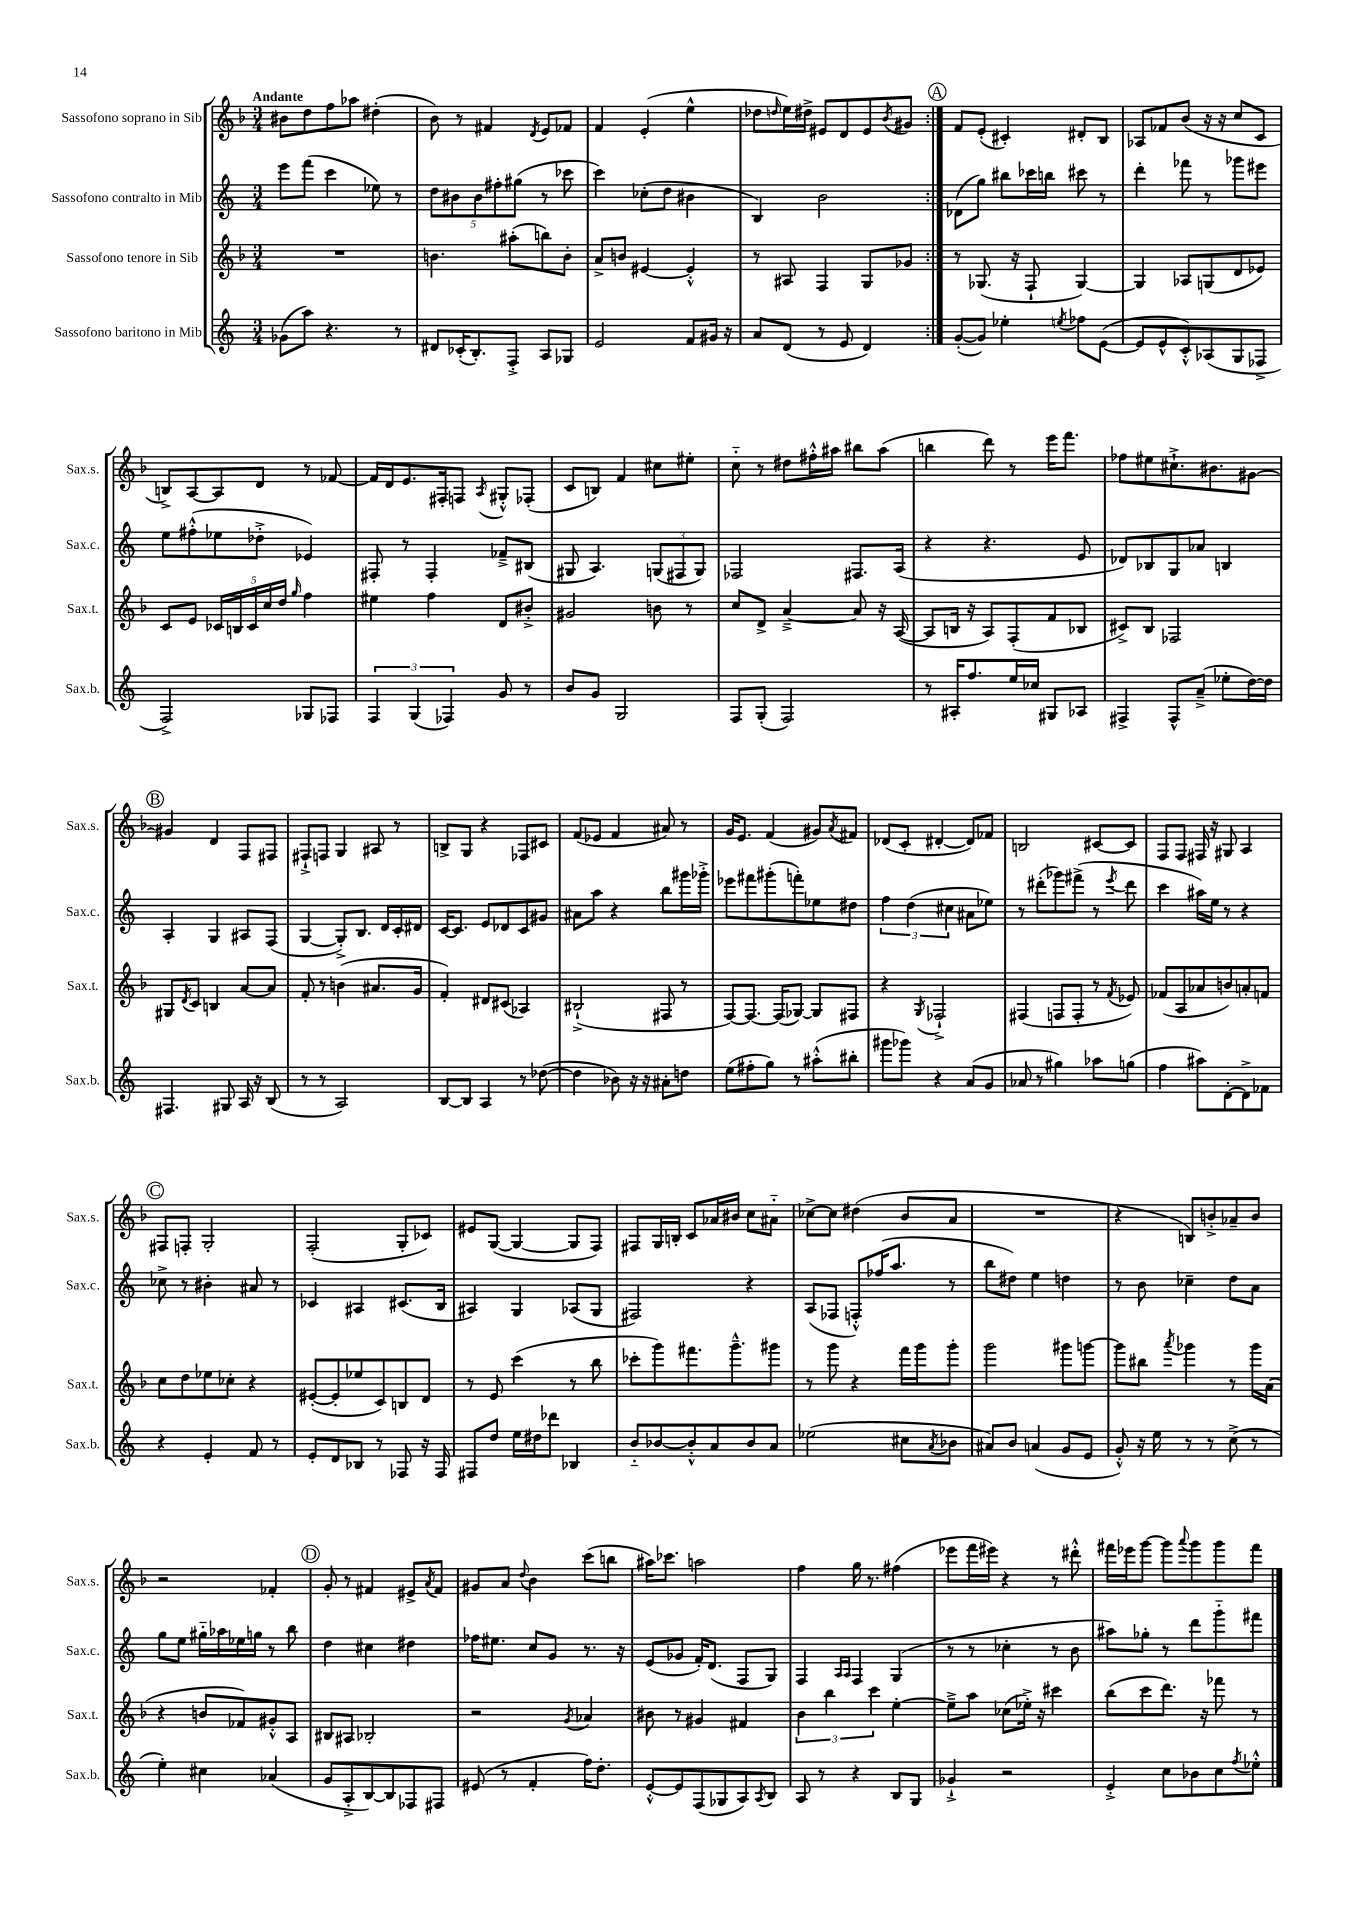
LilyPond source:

<<
\new StaffGroup <<
\new Staff = "s0" \with { instrumentName = "Sassofono soprano in Sib" shortInstrumentName = "Sax.s." } {
    \clef treble \key f \major \numericTimeSignature \time 3/4 \tempo "Andante"
    \repeat volta 2 { bis'8 d''8 f''8 aes''8 dis''4-.( |
    bes'8) r8 fis'4 \acciaccatura { d'8 } e'8 fes'8 |
    f'4 e'4-.( e''4-^ |
    des''8 \grace { d''16 } e''16) dis''16-> eis'8 d'8 eis'8 \acciaccatura { bes'8 } gis'8 | }
    \mark \markup { \circle "A" } f'8 e'8-.( cis'4-.) dis'8-. bes8 |
    aes8 fes'8 bes'8( r16 r16 c''8 c'8 |
    b8->) a8~ a8 d'8 r8 fes'8~ |
    fes'16 d'16 e'8. fis16-. f8 \acciaccatura { a8 } gis8-.-^ fes8-.( |
    c'8 b8) f'4 cis''8 eis''8-. |
    c''8-_ r8 dis''8 fis''16-.-^ ais''16 bis''8 ais''8( |
    b''4 d'''8) r8 e'''16 f'''8. |
    fes''8 eis''8 cis''8.-!-> bis'8. gis'8~ |
    \mark \markup { \circle "B" } gis'4 d'4 f8 fis8 |
    fis8-!-> f8 g4 ais8 r8 |
    b8-> g8 r4 fes8 cis'8 |
    f'8( ees'8 f'4 ais'8) r8 |
    g'16 e'8. f'4( gis'8) \acciaccatura { a'8 } fis'8 |
    des'8( c'8-. dis'4~-. dis'8) fes'8 |
    b2 cis'8~ cis'8 |
    f8 f8 fis16 r16 gis8 a4 |
    \mark \markup { \circle "C" } fis8 f8-. g2-. |
    f2-.( g8-. ces'8) |
    eis'8 g8~( g4~ g8 f8) |
    fis8 g16 b16-. c'8 aes'16 bis'16 c''8 ais'8-_ |
    ces''8~-> ces''8 dis''4( bes'8 a'8 |
    R2. |
    r4 b8) b'8-.-> aes'8-- b'8 |
    r2 fes'4-. |
    \mark \markup { \circle "D" } g'8-. r8 fis'4 eis'8-> \acciaccatura { a'8 } fis'8 |
    gis'8 a'8 \appoggiatura { d''8 } bes'4 c'''8( b''8 |
    ais''16) ces'''8. a''2 |
    f''4 g''16 r8. fis''4( |
    ees'''8 f'''16 eis'''16) r4 r8 dis'''8-.-^ |
    fis'''16 ees'''16 g'''8~ g'''8 \appoggiatura { a'''8 } g'''8 g'''8 fis'''8 \bar "|." |
}
\new Staff = "s1" \with { instrumentName = "Sassofono contralto in Mib" shortInstrumentName = "Sax.c." } {
    \clef treble \key c \major \numericTimeSignature \time 3/4
    \repeat volta 2 { e'''8 f'''8( c'''4 ees''8) r8 |
    \tuplet 5/4 { d''8 bis'8 bis'8 fis''8-. gis''8( } r8 ces'''8 |
    c'''4) ces''8-.( d''8 bis'4 |
    b4) b'2 | }
    \mark \markup { \circle "A" } des'8( g''8) bis''8 ces'''16 b''16 cis'''8 r8 |
    d'''4-. fes'''8 r8 ges'''8 eis'''8 |
    e''8 fis''8-.-^( ees''8 des''8-.-> ees'4) |
    fis8-. r8 fis4-. fes'8---> bis8( |
    gis8 a4.) \tuplet 3/2 { g8( fis8 g8) } |
    fes2 fis8. a16( |
    r4 r4. e'8 |
    des'8) bes8 g8 aes'8 b4 |
    \mark \markup { \circle "B" } a4-. g4 ais8 f8( |
    g4~ g8-.->) b8. d'16 c'16-. dis'16 |
    c'16~ c'8. e'8 des'8 c'8 gis'8 |
    ais'8 a''8 r4 b''8 gis'''16 ges'''16-.-> |
    ees'''8 fis'''8 gis'''8-.( f'''8-.) ees''8 dis''8 |
    \tuplet 3/2 { f''4 d''4( cis''4 } ais'8 ees''8) |
    r8 dis'''8-.( ges'''8) fis'''8->( r8 \acciaccatura { e'''8 } dis'''8 |
    c'''4 ais''16) e''16 r8 r4 |
    \mark \markup { \circle "C" } ces''8-> r8 bis'4-. ais'8 r8 |
    ces'4 ais4 cis'8.( b16 |
    ais4) g4 aes8( g8 |
    fis2) r4 |
    a8( fes8 f8-.-^) fes''16( a''8. r8 |
    b''8 dis''8) e''4 d''4 |
    r8 b'8 ces''4-- d''8 a'8 |
    g''8 e''8 gis''16-_ aes''16 ees''16 g''16 r8 b''8 |
    \mark \markup { \circle "D" } d''4 cis''4 dis''4 |
    fes''16 eis''8. c''8 g'8 r8. r16 |
    e'8( ges'8 f'16-.) d'8.( f8 g8) |
    f4 \grace { a16 a16 } f4 g4( |
    r8 r8 ces''4-. r8 b'8 |
    ais''8) ges''8-. r8 d'''8 g'''8-_ fis'''8 \bar "|." |
}
\new Staff = "s2" \with { instrumentName = "Sassofono tenore in Sib" shortInstrumentName = "Sax.t." } {
    \clef treble \key f \major \numericTimeSignature \time 3/4
    \repeat volta 2 { R2. |
    b'4. ais''8-.( b''8) b'8-. |
    a'8-> b'8 eis'4~ eis'4-.-^ |
    r8 ais8 f4 g8 ges'8 | }
    \mark \markup { \circle "A" } r8 ges8.( r16 f8-! ges4~) |
    ges4 aes8 g8( d'8 ees'8) |
    c'8 e'8 \tuplet 5/4 { ces'16 b16 ces'16 c''16 d''16 } \grace { g''16 } f''4 |
    eis''4 f''4 d'8 bis'8-.-> |
    gis'2 b'8 r8 |
    c''8 d'8-> a'4~---> a'8 r16 a16~( |
    a8 b16 r16 a8) f8-.( f'8 bes8 |
    cis'8->) bes8 fes2 |
    \mark \markup { \circle "B" } gis8 \acciaccatura { d'8 } c'8 b4 a'8~ a'8 |
    f'8-. r8 b'4( ais'8. g'16 |
    f'4-.) dis'8 cis'8( aes4) |
    bis2-!->( fis8 r8 |
    f8~) f8.~ f16( ges8~) ges8 fis8 |
    r4 \acciaccatura { g8 } fes2-!-> |
    fis4( f8 f8-. r8 \acciaccatura { f'8 } ees'8) |
    fes'8( a8 aes'8 b'8) a'8-. f'8 |
    \mark \markup { \circle "C" } c''8 d''8 ees''8 ces''8-. r4 |
    eis'8~-.( eis'8-. ees''8 c'8) b8 d'8 |
    r8 e'8 c'''4( r8 bes''8 |
    ces'''8-. g'''8) fis'''8. g'''8.---^ gis'''8 |
    r8 g'''8 r4 f'''16 g'''16 g'''8-. |
    g'''2 gis'''8 g'''8~ |
    g'''8 bis''8 \acciaccatura { a'''8 } ges'''4 r8 ges'''16 a'16( |
    r4 b'8 fes'8) gis'8-.-^ a8 |
    \mark \markup { \circle "D" } bis8 ais8 bes2-. |
    r2 \acciaccatura { g'8 } aes'4 |
    bis'8 r8 gis'4 fis'4 |
    \tuplet 3/2 { bes'4 bes''4 c'''4 } e''4~-. |
    e''8---> a''8 ces''8( ees''16-.->) r16 cis'''4 |
    bes''8( c'''8 d'''8.) r16 fes'''8 r8 \bar "|." |
}
\new Staff = "s3" \with { instrumentName = "Sassofono baritono in Mib" shortInstrumentName = "Sax.b." } {
    \clef treble \key c \major \numericTimeSignature \time 3/4
    \repeat volta 2 { ges'8( a''8) r4. r8 |
    dis'8 ces'16-.( b8.-.) f8-.-> a8 ges8 |
    e'2 f'8 gis'16 r16 |
    a'8 d'8( r8 e'8 d'4) | }
    \mark \markup { \circle "A" } g'8~-.( g'8) ees''4-. \acciaccatura { e''8 } fes''8 e'8~( |
    e'8 e'8-^ c'8-.-^) aes8( g8 fes8-> |
    f2->) ges8 fes8 |
    \tuplet 3/2 { f4 g4( fes4) } g'8 r8 |
    b'8 g'8 g2 |
    f8 g8-.( f2) |
    r8 ais16-. f''8. e''16 ces''16 gis8 aes8 |
    fis4-> fis8-^ a'8--->( ees''8-. d''16~) d''16 |
    \mark \markup { \circle "B" } fis4. gis8 a16 r16 b8( |
    r8 r8 a2) |
    b8~ b8 a4 r8 des''8~( |
    des''4 bes'8) r16 r16 ais'8-. d''8 |
    e''8( fis''8-. g''8) r8 ais''8-.-^( bis''8-. |
    gis'''8 ges'''8) r4 a'8( g'8 |
    aes'8 r8 gis''4) aes''8 g''8( |
    f''4 ais''8) d'8~-. d'8-> fes'8 |
    \mark \markup { \circle "C" } r4 e'4-. f'8 r8 |
    e'8-. d'8 bes8 r8 fes8 r16 fes16 |
    fis8 d''8 e''16 dis''16 des'''8 bes4 |
    b'8-_ bes'8~ bes'8-.-^ a'8 bes'8 a'8 |
    ees''2( cis''8 \acciaccatura { a'8 } bes'8 |
    ais'8) b'8 a'4( g'8 e'8 |
    g'8-.-^) r16 e''16 r8 r8 c''8->( r8 |
    e''4-.) cis''4 aes'4( |
    \mark \markup { \circle "D" } g'8 a8-.-> b8~) b8 fes8 fis8 |
    eis'8( r8 f'4-. f''16) d''8.-. |
    e'8~-.-^ e'8 f8( ges8 a8) \acciaccatura { a8 } b8 |
    a8 r8 r4 b8 g8 |
    ges'4-!-> r2 |
    e'4-.-> c''8 bes'8 c''8 \acciaccatura { f''8 } ees''8-.-^ \bar "|." |
}
>>
>>
\layout { \context { \Score \remove "Bar_number_engraver" } }
